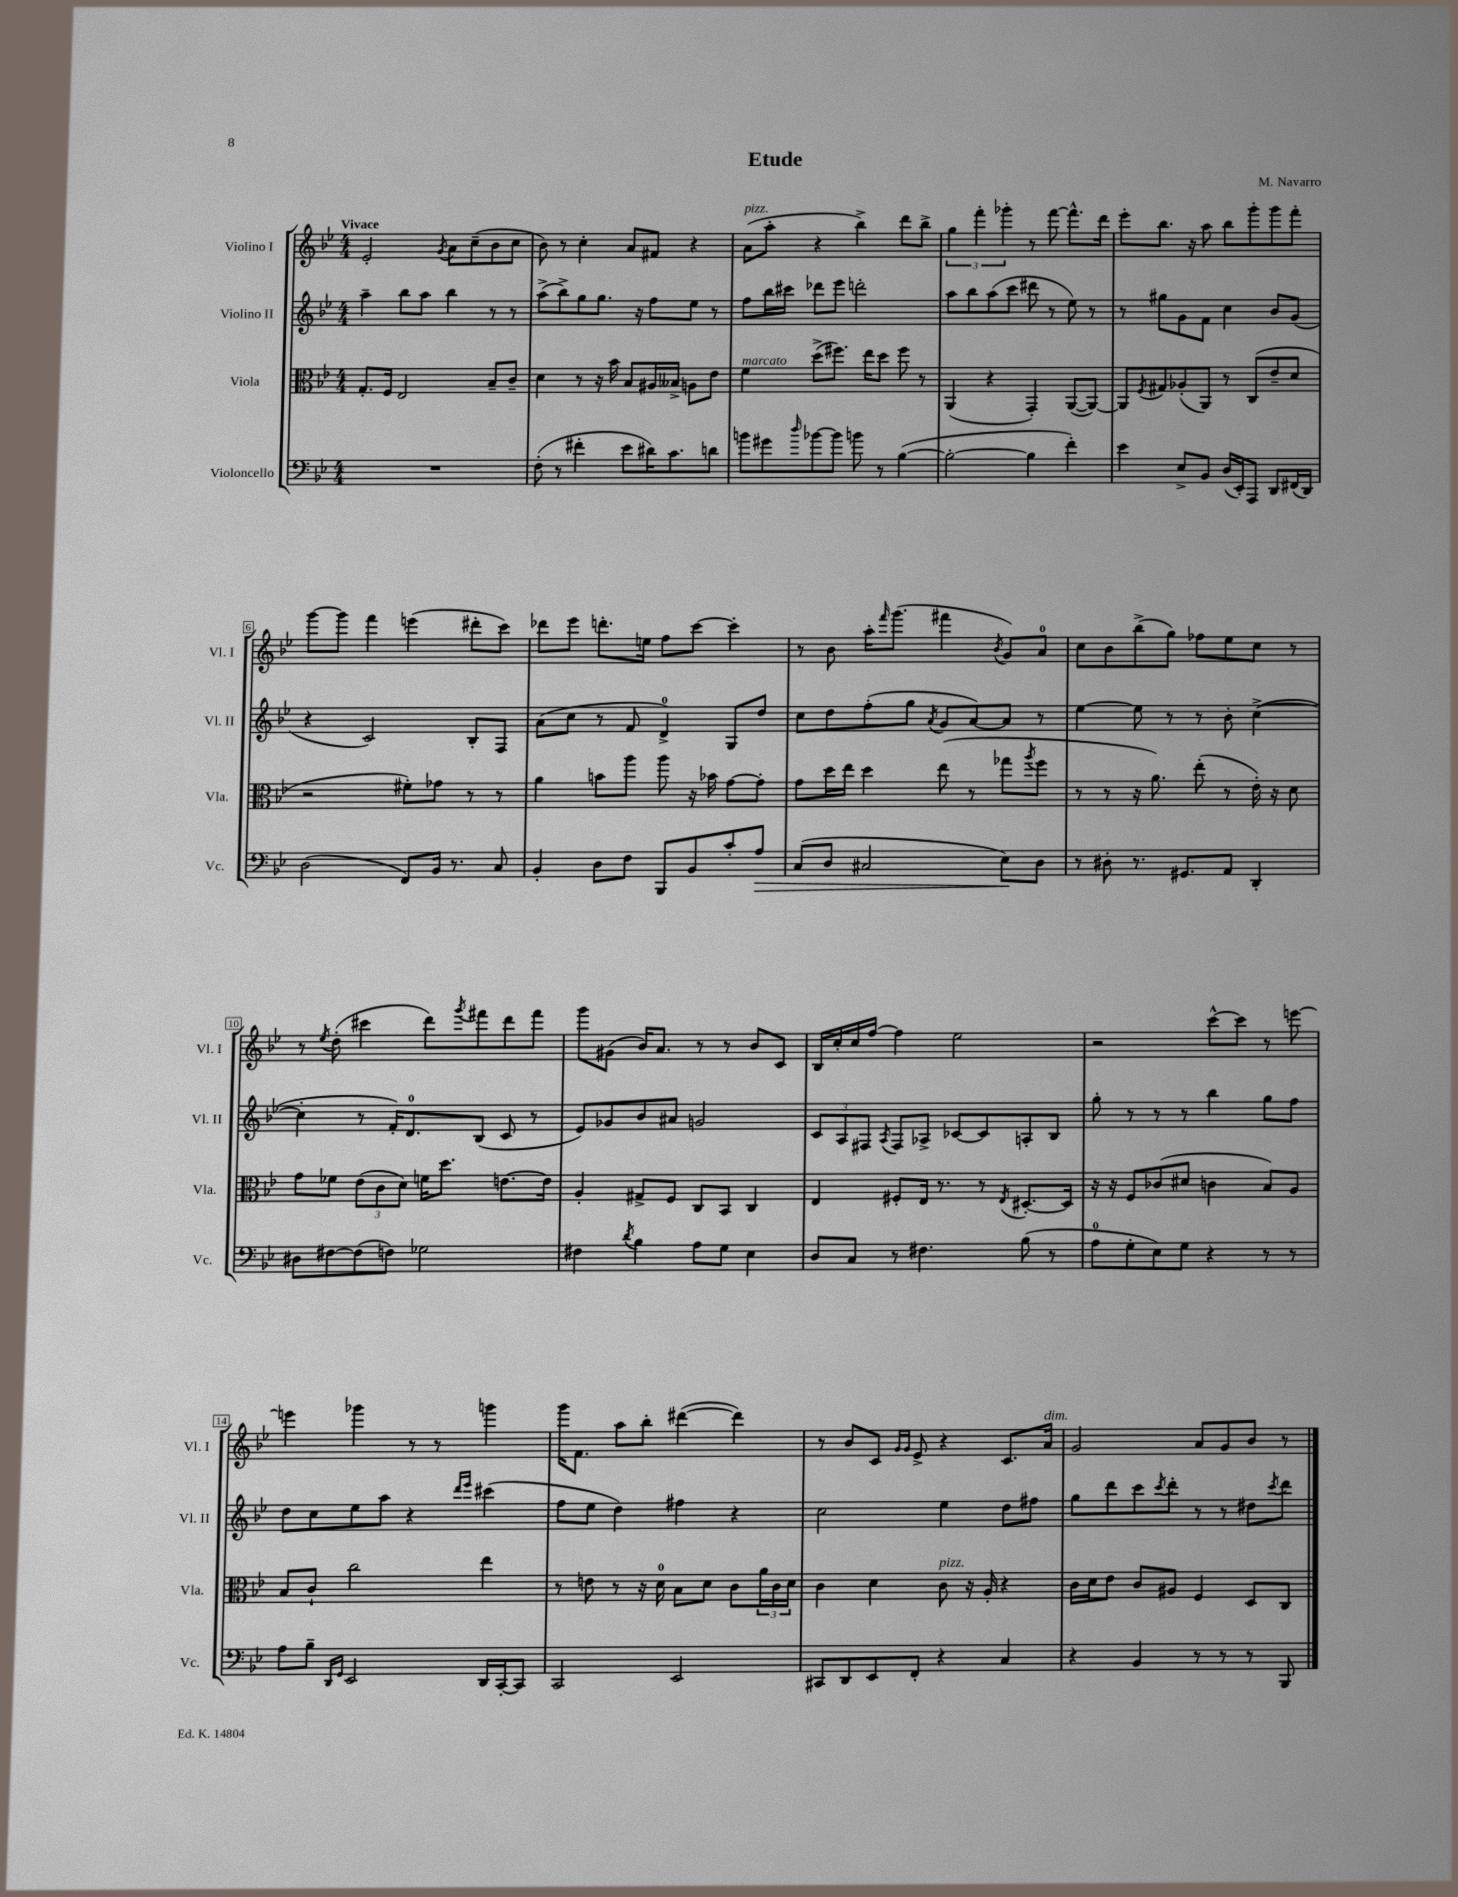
\header { title = "Etude" composer = "M. Navarro" }
<<
\new StaffGroup <<
\new Staff = "s0" \with { instrumentName = "Violino I" shortInstrumentName = "Vl. I" } {
    \clef treble \key bes \major \numericTimeSignature \time 4/4 \tempo "Vivace"
    ees'2-. \acciaccatura { g'8 } a'8 c''8--( bes'8 c''8 |
    bes'8) r8 c''4-. a'8 fis'8 r4 |
    a'8^\markup { \italic "pizz." }( a''8-. r4 bes''4->) d'''8 bes''8-> |
    \tuplet 3/2 { g''4 f'''4-. ges'''4-. } r8 f'''8~ f'''8.-^ d'''16 |
    ees'''8-. bes''8. r16 a''8 bes''8 g'''8-. g'''8 f'''8-. |
    g'''8~ g'''8 f'''4 e'''4( dis'''8-. c'''8) |
    des'''8 ees'''8 d'''8.-. e''16 f''8 c'''8~ c'''4-. |
    r8 bes'8 a''16-. \grace { f'''16 } g'''8.( fis'''4 \acciaccatura { bes'8 } g'8) a'8-0 |
    c''8 bes'8 bes''8->( g''8) fes''8 ees''8 c''8 r8 |
    r8 \acciaccatura { ees''8 } d''8-.( cis'''4 d'''8) \acciaccatura { g'''8 } fis'''8 d'''8 fis'''8 |
    g'''8 gis'8( bes'16) a'8. r8 r8 bes'8 c'8 |
    bes16 c''16-. c''16 f''16~ f''4 ees''2 |
    r2 c'''8~-^ c'''8 r8 e'''8~ |
    e'''4 ges'''4 r8 r8 g'''4 |
    g'''16 f'8. a''8 bes''8-. dis'''4~( dis'''4) |
    r8 bes'8 c'8 \grace { g'16 g'16 } ees'8-> r4 c'8. a'16^\markup { \italic "dim." } |
    g'2 a'8 g'8 bes'8 r8 \bar "|." |
}
\new Staff = "s1" \with { instrumentName = "Violino II" shortInstrumentName = "Vl. II" } {
    \clef treble \key bes \major \numericTimeSignature \time 4/4
    a''4-- bes''8 a''8 bes''4 r8 r8 |
    a''8->( bes''8->) g''8 g''8. r16 f''8 ees''8 r8 |
    f''8 bes''16 cis'''16 des'''8 ees'''8 d'''2-. |
    a''8 bes''8 a''8( c'''8 dis'''8 r8 ees''8) r8 |
    r8 gis''8 g'8 f'8 c''4 bes'8 g'8( |
    r4 c'2) bes8-. f8 |
    a'8( c''8 r8 f'8 d'4-0->) g8 d''8 |
    c''8 d''8 f''8-.( g''8 \acciaccatura { a'8 } g'8 a'8~) a'8 r8 |
    ees''4~ ees''8 r8 r8 bes'8-. c''4~->( |
    c''4-. r8 f'16-.) d'8.-0 bes8( c'8 r8 |
    ees'8) ges'8 bes'8 ais'8 g'2 |
    \tuplet 3/2 { c'8 a8 fis8 } \acciaccatura { a8 } fis8 aes8-> ces'8~ ces'8 a8-. bes8 |
    g''8-. r8 r8 r8 bes''4 g''8 f''8 |
    d''8 c''8 ees''8 a''8 r4 \grace { d'''16 ees'''16 } cis'''4( |
    f''8 ees''8 d''4) fis''4 r4 |
    c''2 ees''4 d''8 fis''8 |
    g''8 d'''8 c'''8 \acciaccatura { c'''8 } d'''8-. r8 r8 dis''8 \acciaccatura { c'''8 } d'''8 \bar "|." |
}
\new Staff = "s2" \with { instrumentName = "Viola" shortInstrumentName = "Vla." } {
    \clef alto \key bes \major \numericTimeSignature \time 4/4
    g8.-. f16 ees2 bes8-- c'8-- |
    d'4 r8 r16 bes'16 bes8 ais16 beses16-> a8 ees'8 |
    f'4^\markup { \italic "marcato" } d''8->( fis''8.) ees''16 d''8 fis''8 r8 |
    a,4( r4 g,4-.) a,8~( a,8~) |
    a,8 \acciaccatura { f8 } gis8 aes8-.( a,8) r8 c8( ees'8-- d'8 |
    r2 fis'8-.) ges'8 r8 r8 |
    a'4 b'8 a''8 a''8 r16 bes'16 g'8~ g'8-. |
    g'8 d''16 ees''16 d''4 ees''8( r8 ges''8 \acciaccatura { a''8 } f''8 |
    r8 r8 r16 a'8.) ees''8-.( r8 ees'16-.) r16 d'8 |
    g'8 fes'8 \tuplet 3/2 { ees'8( c'8 d'8) } f'16 d''8. e'8.~ e'16 |
    a4-. gis8-> f8 c8 bes,8 c4 |
    ees4 fis8-. ees16 r8. r8 \acciaccatura { ees8 } dis8.~-. dis16 |
    r16 r16 f8 ces'8( dis'8 c'4 bes8) a8 |
    bes8 c'8-! c''2 ees''4 |
    r8 e'8 r8 r16 d'16-0 bes8 d'8 c'8 \tuplet 3/2 { a'16 c'16 d'16 } |
    c'4 d'4 c'8^\markup { \italic "pizz." } r16 a16-. r4 |
    c'16 d'16 ees'8 c'8 ais8 f4 d8 c8 \bar "|." |
}
\new Staff = "s3" \with { instrumentName = "Violoncello" shortInstrumentName = "Vc." } {
    \clef bass \key bes \major \numericTimeSignature \time 4/4
    R1 |
    f8-.( r8 fis'4-. ees'8 dis'16) c'8. d'8 |
    b'8 gis'8 \grace { d''16 } bes'8~ bes'8 b'8 r8 bes4~( |
    bes2~-. bes4 f'4-.) |
    ees'4 ees8-> bes,8 d16( ees,16-.) a,,8 d,8 fis,16( d,16) |
    d2( f,8) bes,16 r8. c8 |
    bes,4-. d8 f8 bes,,8 bes,8 c'8-. a8\> |
    c8( d8 cis2 ees8\!) d8 |
    r8 dis8-. r8. gis,8. a,8 d,4-. |
    dis8 fis8~ fis8( f8) ges2 |
    fis4 \acciaccatura { d'8 } bes4 a8 g8 ees4 |
    d8 c8 r8 fis4. bes8( r8 |
    a8-0 g8-. ees8) g8 r4 r8 r8 |
    a8 bes8-- \grace { d,16 g,16 } ees,2 d,16 c,16~-. c,8 |
    c,2 ees,2 |
    cis,8 d,8 ees,8 f,8-. r4 c4 |
    r4 bes,4 r8 r8 r8 bes,,8 \bar "|." |
}
>>
>>
\layout { \context { \Score \override BarNumber.stencil = #(make-stencil-boxer 0.1 0.3 ly:text-interface::print) } }
